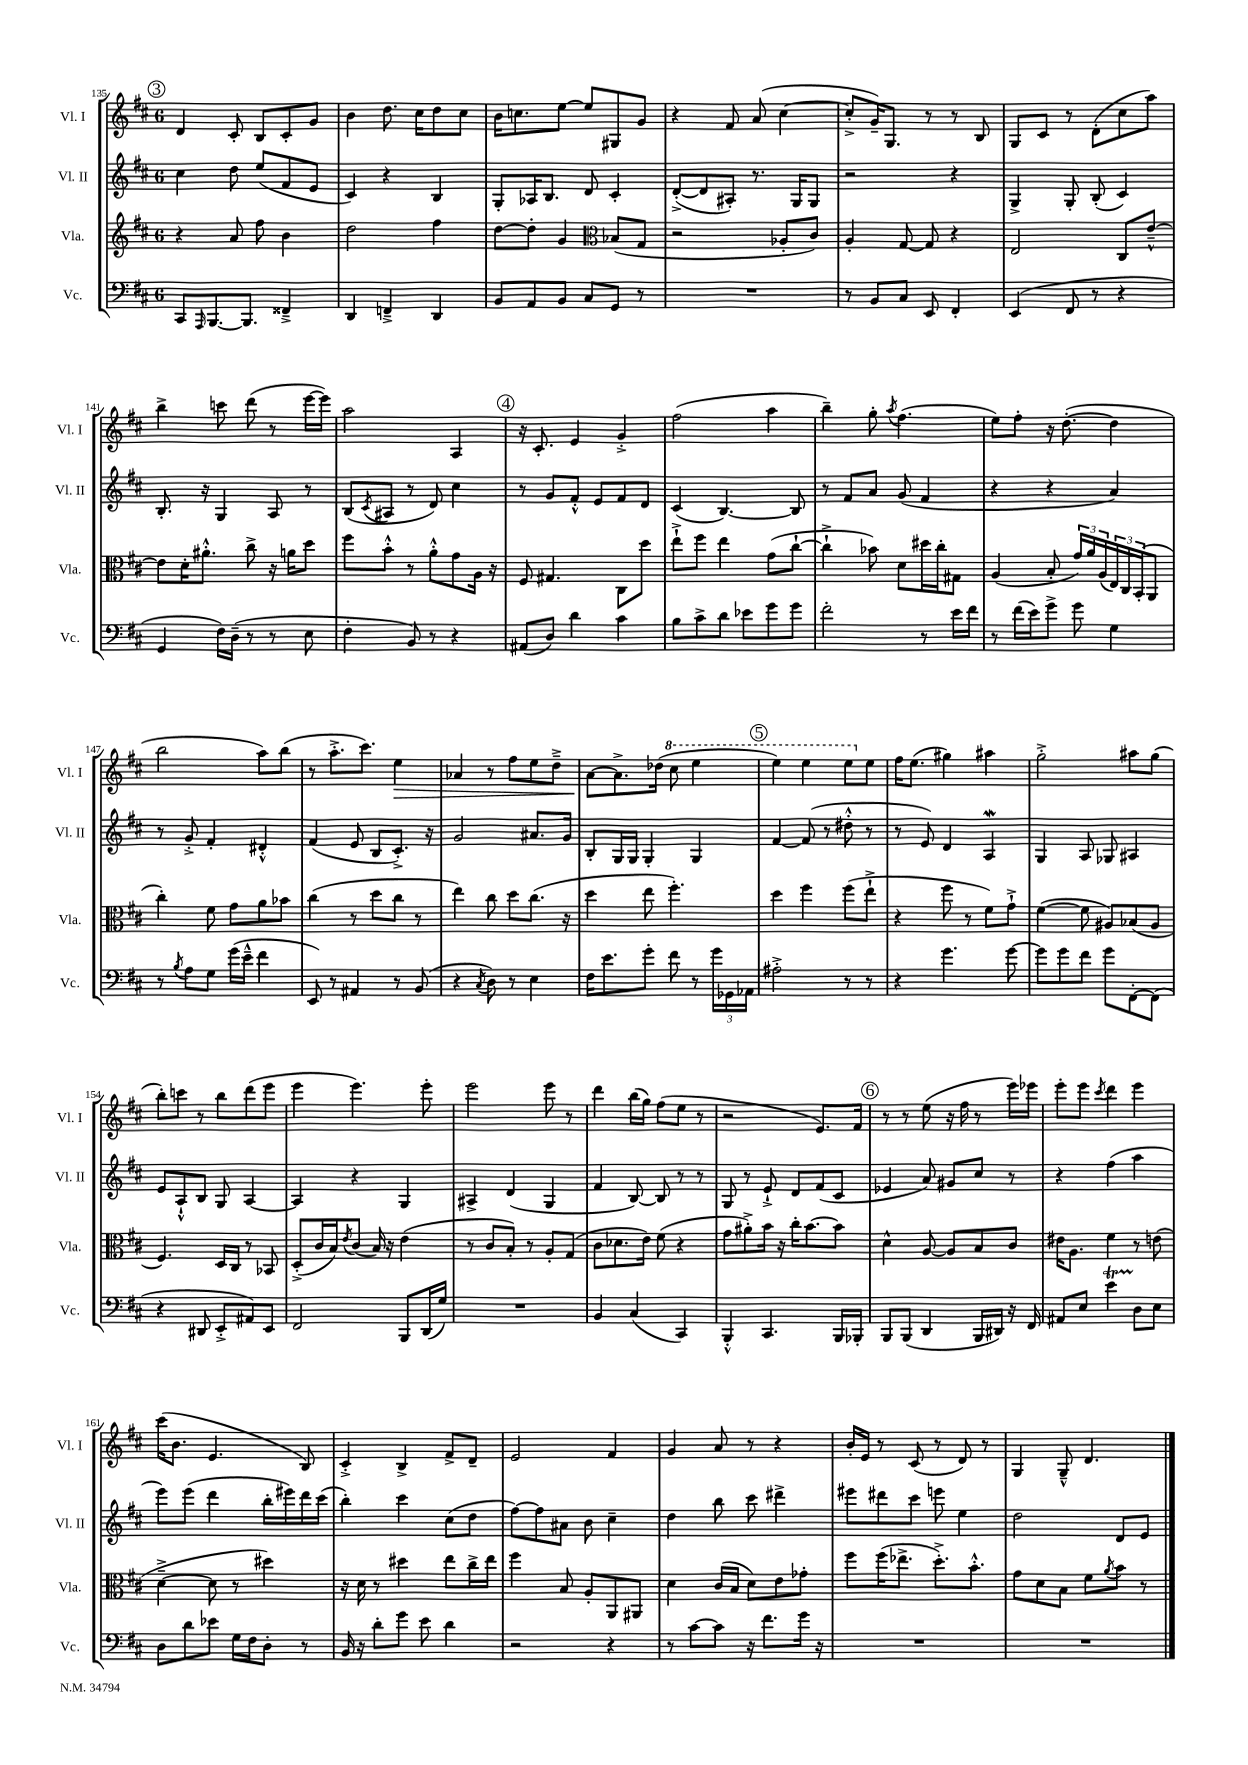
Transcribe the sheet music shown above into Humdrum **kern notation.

**kern	**kern	**kern	**kern
*staff4	*staff3	*staff2	*staff1
*clefF4	*clefG2	*clefG2	*clefG2
*k[f#c#]	*k[f#c#]	*k[f#c#]	*k[f#c#]
*M6/8	*M6/8	*M6/8	*M6/8
8CC#	4r	4cc#	4d
16qqAAA	.	.	.
[8.BBB	.	.	.
.	8a	8dd	8c#'
8.BBB]	.	.	.
.	8ff#	(8ee	8B
4FF##~^	4b	8f#	8c#'
.	.	8e	8g
=	=	=	=
4DD	2dd	4c#)	4b
4FF~^	.	4r	8.dd
.	.	.	16cc#
4DD	4ff#	4B	8dd
.	.	.	8cc#
=	=	=	=
8BB	[8dd	8G'	16b
.	.	.	8.cc
8AA	8dd']	16A-	.
.	.	8.B	.
8BB	4g	.	[8ee
8C#	.	8d	8ee]
*	*clefC3	*	*
8GG	(8B-	4c#'	8G#
8r	8G	.	8g
=	=	=	=
2.r	2r	([8d'^	4r
.	.	8d]	.
.	.	8A#')	8f#
.	.	8.r	(8a
.	8A-'	.	[4cc#
.	.	16G	.
.	8c#)	8G	.
=	=	=	=
8r	4A'	2r	8cc#'^]
8BB	.	.	16g~)
.	.	.	8.G
8C#	[8G	.	.
8EE	8G]	.	8r
4FF#'	4r	4r	8r
.	.	.	8B
=	=	=	=
(4EE	2E	4G^	8G
.	.	.	8c#
8FF#	.	8G'	8r
8r	.	(8B'	(8d'
4r	8C#	4c#)	8cc#
.	[8e~^^	.	8aa)
=	=	=	=
4GG	8e]	8.B'	4bb^
.	16d'	.	.
.	8.a#'^^	16r	.
16F#)	.	4G	8ccc
(16D~	.	.	.
8r	8cc#^	.	(8ddd
8r	16r	8A	8r
.	16a	.	.
8E	8dd	8r	[16eee
.	.	.	16eee])
=	=	=	=
4F#'	8ff#	(8B	2aa
.	.	8qc#	.
.	8b'^^	8A#	.
8BB)	8r	8r	.
8r	8a'^^	8d)	.
4r	8g	4cc#	4A
.	16A	.	.
.	16r	.	.
=	=	=	=
(8AA#	8F#	8r	16r
.	.	.	8.c#'
8D)	4.G#	8g	.
4d	.	8f#'^^	4e
.	.	8e	.
4c#	8C#	8f#	4g'^
.	8dd	8d	.
=	=	=	=
8B	8ee`^	(4c#	(2ff#
8c#^	8ff#	.	.
8d	4ee	[4.B)	.
8e-	.	.	.
8g	(8g	.	4aa
8g	[8cc#`	8B]	.
=	=	=	=
2f#'	4cc#`^]	8r	4bb~)
.	.	8f#	.
.	8b-)	8a	8gg'
.	.	.	8qaa
.	8d	(8g	(4.ff#
8r	16dd#	4f#	.
.	16cc#'	.	.
16e	8G#	.	.
16f#	.	.	.
=	=	=	=
8r	(4A	4r	8ee)
(16f#	.	.	8ff#'
16e)	.	.	.
8g^	8B'	4r	16r
.	.	.	([8.dd'
8g	24g)	.	.
.	24a	.	.
.	(24A	.	.
4G	24E)	4a)	4dd]
.	24C#	.	.
.	(24BB'	.	.
.	8AA	.	.
=	=	=	=
8r	4cc#')	8r	2bb
8qB	.	.	.
8A	.	8g'^	.
8G	8f#	4f#'	.
(16g	8g	.	.
16e~^^	.	.	.
4f#	8a	4d#'^^	8aa)
.	8b-	.	(8bb
=	=	=	=
8EE)	(4cc#	(4f#	8r
8r	.	.	8.aa'^
4AA#	8r	8e	.
.	.	.	8.ccc#)
.	8dd	8B	.
8r	8cc#	8.c#'^)	4ee
(8BB	8r	.	.
.	.	16r	.
=	=	=	=
4r	4ee)	2g	4a-
8qC#	.	.	.
8D)	8cc#	.	8r
8r	8dd	.	8ff#
4E	(8.cc#	8.a#	8ee
.	.	.	8dd~^
.	16r	16g	.
=	=	=	=
16F#	4dd	8B'	[8a
8.e	.	.	.
.	.	16G	8.a^]
.	.	16G	.
8g'	8ee	4G'	.
.	.	.	(16dd-
8f#	4.ff#')	.	8ccc#
8r	.	4G	4eee
24g	.	.	.
24GG-	.	.	.
24AA-	.	.	.
=	=	=	=
2A#'^	4dd	[4f#	4eee)
.	4ff#	(8f#]	4eee
.	.	8r	.
8r	(8ff#	8dd#'^^	8eee
8r	8ee`^	8r	8ee
=	=	=	=
4r	4r	8r	16ff#
.	.	.	(8.ee
.	.	8e)	.
4.g	8ff#	4d	4gg#)
.	8r	.	.
.	8f#)	4A	4aa#
[8g	8g`^	.	.
=	=	=	=
8g]	([4f#	4G	2gg'^
8g	.	.	.
8f#	8f#]	8A	.
8g	8A#)	8G-	.
[8FF#'	(8B-	4A#	8aa#
(8FF#]	8A#	.	(8gg
=	=	=	=
4r	4.F#)	8e	8bb')
.	.	8A`^^	8ccc
8DD#	.	8B	8r
8EE'^	16D	8G	8bb
.	16C#	.	.
8AA#)	8r	[4A	(8ddd
8EE	8BB-	.	8eee
=	=	=	=
2FF#	(8D'^	4A]	4eee
.	16c#	.	.
.	16B)	.	.
.	8qe	.	.
.	(8c#	4r	4.eee)
.	16B)	.	.
.	16r	.	.
8BBB	(4e	4G	.
(16DD	.	.	8eee'
16G)	.	.	.
=	=	=	=
2.r	8r	4A#^	2eee
.	8c#	.	.
.	8B')	(4d	.
.	8r	.	.
.	8A'	4G	8eee
.	(8G	.	8r
=	=	=	=
4BB	8c#	4f#	4ddd
.	8.d-	.	.
(4C#	.	[8B)	(16bb
.	16e)	.	16gg)
.	(8f#	8B]	(8ff#
4CC#)	4r	8r	8ee
.	.	8r	8r
=	=	=	=
4BBB'^^	8g	8G	2r
.	8a#'^)	8r	.
4.CC#	16b	8e`^	.
.	16r	.	.
.	16cc#'	8d	.
.	[8.b	.	.
.	.	(8f#	8.e)
16BBB	8b]	8c#	.
16BBB-'	.	.	16f#
=	=	=	=
8BBB	4d^^	4e-	8r
(8BBB	.	.	8r
4DD	[8A	8a)	(8ee
.	8A]	8g#	16r
.	.	.	16ff#
16BBB	8B	8cc#	8r
16DD#)	.	.	.
16r	8c#	8r	16eee)
16FF#	.	.	16eee-
=	=	=	=
8AA#	16e#	4r	8eee'
.	8.A	.	.
8E	.	.	8eee
.	.	.	8qccc#
4e	4f#	(4ff#	4ddd
8D	8r	4aa	4eee
8E	(8e	.	.
=	=	=	=
8D	[4d~^	8eee)	(16ccc#
.	.	.	8.b
8d	.	(8eee	.
8e-	8d]	4ddd	4.e
16G	8r	.	.
16F#	.	.	.
8D'	4dd#)	16bb'	.
.	.	16eee#)	.
8r	.	16ddd	8B)
.	.	(16ccc#	.
=	=	=	=
16BB	16r	4bb')	4c#'^
16r	16d	.	.
8d'	8r	.	.
8g	4dd#	4ccc#	4B^
8e	.	.	.
4d	8ee	(8cc#	8f#^
.	16cc#^	8dd	8d~
.	16ee	.	.
=	=	=	=
2r	4ff#	[8ff#)	2e
.	.	8ff#]	.
.	8B	8a#	.
.	8A'	8b	.
4r	8AA	4cc#~	4f#
.	8AA#	.	.
=	=	=	=
8r	4d	4dd	4g
[8c#	.	.	.
8c#]	(16c#	8bb	8a
.	16B	.	.
16r	8d)	8ccc#	8r
8.f#	.	.	.
.	8e	4ddd#^	4r
16g	8g-'	.	.
16r	.	.	.
=	=	=	=
2.r	8ff#	8eee#	16b'
.	.	.	16e
.	(16ff#	8ddd#	8r
.	8.ee-^	.	.
.	.	8ccc#	(8c#
.	8.dd'^)	8eee	8r
.	.	4ee	8d)
.	8.b'^^	.	.
.	.	.	8r
=	=	=	=
2.r	8g	2dd	4G
.	8d	.	.
.	8B	.	8G~^^
.	8f#	.	4.d
.	8qa	.	.
.	8b	8d	.
.	8r	8e	.
==	==	==	==
*-	*-	*-	*-
